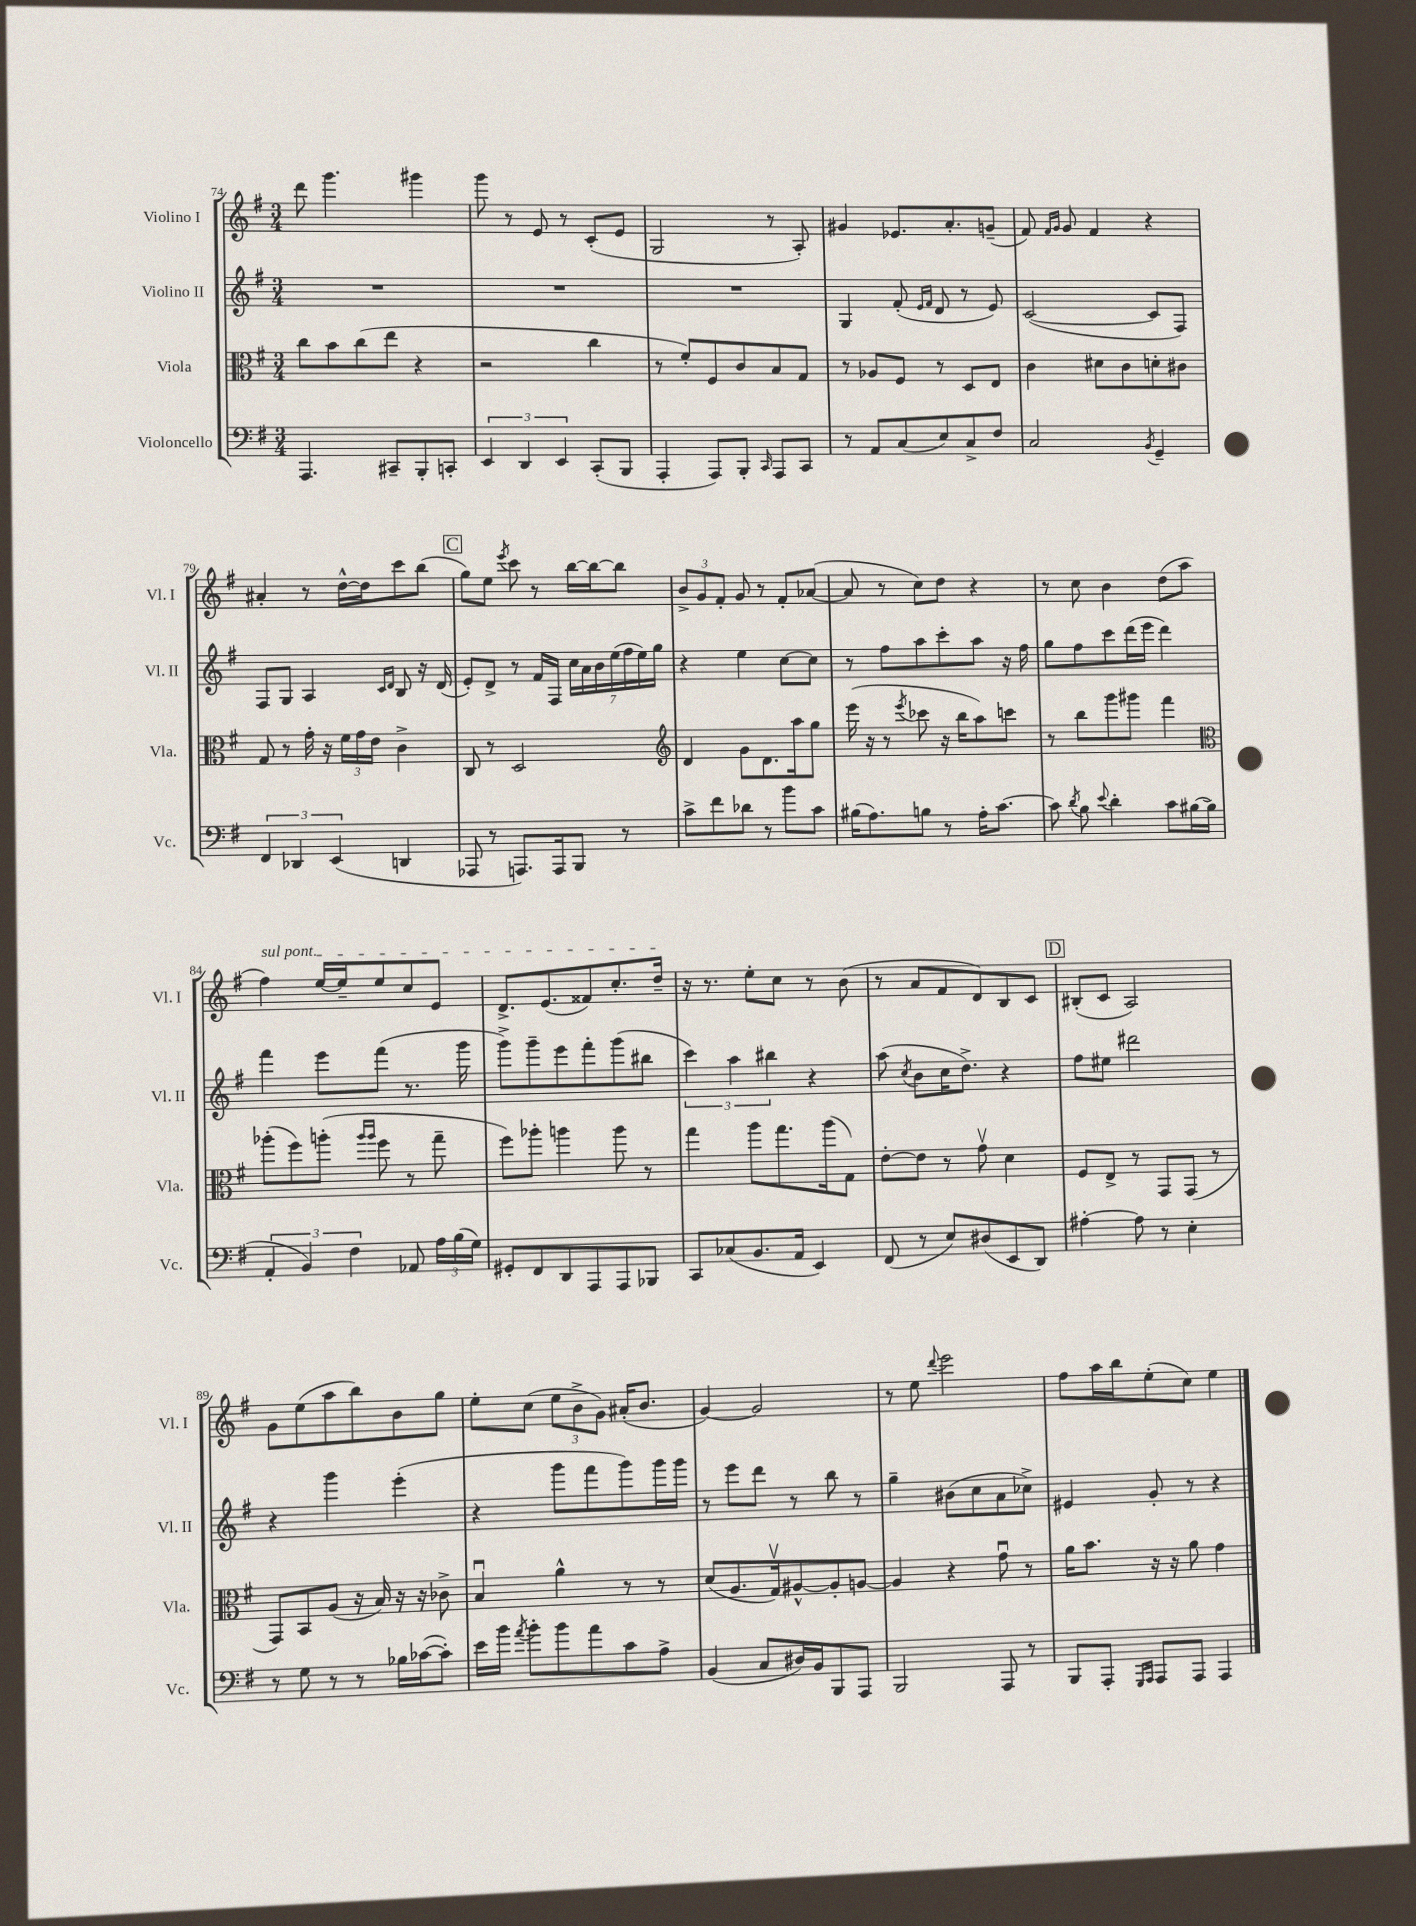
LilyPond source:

<<
\new StaffGroup <<
\new Staff = "s0" \with { instrumentName = "Violino I" shortInstrumentName = "Vl. I" } {
    \clef treble \key g \major \numericTimeSignature \time 3/4
    \autoBeamOff d'''8 g'''4. gis'''4 |
    g'''8 r8 e'8 r8 c'8[-.( e'8] |
    g2 r8 a8-.) |
    gis'4 ees'8.[ a'8.-. g'8]--( |
    fis'8) \grace { fis'16[ g'16] } g'8 fis'4 r4 |
    ais'4-. r8 d''16[~-^ d''16 c'''8 b''8]( |
    \mark \markup { \box "C" } g''8[) e''8] \acciaccatura { e'''8 } c'''8 r8 b''16[~ b''16~ b''8] |
    \tuplet 3/2 { b'8[-> g'8 fis'8]-. } g'8 r8 fis'8[-. aes'8]~( |
    aes'8 r8 c''8[) d''8] r4 |
    r8 c''8 b'4 d''8[( a''8] |
    \once \override TextSpanner.bound-details.left.text = \markup { \italic "sul pont." } fis''4\startTextSpan) e''16[~ e''16-- e''8 c''8 e'8] |
    d'8.[-> e'8.( fisis'8) c''8.-. d''16]--\stopTextSpan |
    r16 r8. e''8[-. c''8] r8 b'8( |
    r8 a'8[ fis'8 d'8) b8 c'8] |
    \mark \markup { \box "D" } bis8[-.( c'8] a2) |
    g'8[ e''8( a''8 b''8) b'8 g''8] |
    e''8[-. c''8]( \tuplet 3/2 { e''8[ b'8-> g'8]) } ais'16[-.( b'8.] |
    g'4~) g'2 |
    r8 e''8 \appoggiatura { d'''8 } e'''2 |
    fis''8[ a''16 b''16 e''8-.( c''8]) e''4 \bar "|." |
}
\new Staff = "s1" \with { instrumentName = "Violino II" shortInstrumentName = "Vl. II" } {
    \clef treble \key g \major \numericTimeSignature \time 3/4
    \autoBeamOff R2. |
    R2. |
    R2. |
    g4 fis'8-.( \grace { e'16[ fis'16] } d'8 r8 e'8) |
    c'2~( c'8[ fis8]) |
    fis8[ g8] a4 \grace { c'16[ d'16] } b8 r16 d'16( |
    \mark \markup { \box "C" } e'8[-.) d'8]-> r8 fis'16[ fis16] \tuplet 7/4 { c''16[ a'16 b'16 e''16( fis''16 e''16) g''16] } |
    r4 e''4 c''8[~ c''8] |
    r8 fis''8[ a''8 c'''8-. a''8] r16 fis''16 |
    g''8[ fis''8 c'''8 d'''16( e'''16] d'''4) |
    fis'''4 e'''8[ fis'''8]( r8. g'''16 |
    g'''8[->) g'''8-- e'''8 fis'''8-. g'''8( bis''8] |
    \tuplet 3/2 { c'''4) a''4 bis''4 } r4 |
    a''8( \acciaccatura { c''8 } b'8[ c''16 d''8.]->) r4 |
    \mark \markup { \box "D" } fis''8[ eis''8] dis'''2 |
    r4 g'''4 e'''4-.( |
    r4 g'''8[ fis'''8 g'''8) g'''16 g'''16] |
    r8 e'''8[ d'''8] r8 b''8 r8 |
    g''4-- bis'8[( c''8 a'8 ces''8]->) |
    eis'4 g'8-. r8 r4 \bar "|." |
}
\new Staff = "s2" \with { instrumentName = "Viola" shortInstrumentName = "Vla." } {
    \clef alto \key g \major \numericTimeSignature \time 3/4
    \autoBeamOff c''8[ b'8 c''8( e''8] r4 |
    r2 c''4 |
    r8 fis'8[-.) fis8 c'8 b8 g8] |
    r8 aes8[ fis8] r8 d8[ e8] |
    c'4 dis'8[ c'8 d'8-. cis'8] |
    g8 r8 g'16-. r16 \tuplet 3/2 { fis'16[ g'16 e'16] } c'4-> |
    \mark \markup { \box "C" } c8 r8 d2 |
    \clef treble d'4 g'8[ d'8. a''16 g''8] |
    e'''16( r16 r8 \acciaccatura { e'''8 } ces'''8 r16 b''16[ a''8) c'''8] |
    r8 b''8[ g'''8 gis'''8] fis'''4 |
    \clef alto aes''8[-.( fis''8) a''8]-.( \grace { a''16[ a''16] } fis''8 r8 g''8-- |
    fis''8[) aes''8]-. a''4 a''8 r8 |
    g''4 a''8[ g''8. a''16( g8]) |
    e'8[~-. e'8] r8 g'8\upbow d'4 |
    \mark \markup { \box "D" } fis8[ e8]-> r8 g,8[ g,8]( r8 |
    g,8[) b,8 a8]( r16 b16) r16 r16 ces'8-> |
    b4\downbow a'4-^ r8 r8 |
    d'8[( a8. g16\upbow) ais8~-^ ais8-. a8]~ |
    a4 r4 g'8\downbow r8 |
    a'16[ b'8.] r16 r16 a'8 g'4 \bar "|." |
}
\new Staff = "s3" \with { instrumentName = "Violoncello" shortInstrumentName = "Vc." } {
    \clef bass \key g \major \numericTimeSignature \time 3/4
    \autoBeamOff a,,4. cis,8[-- b,,8-. c,8]-. |
    \tuplet 3/2 { e,4 d,4 e,4 } c,8[-.( b,,8] |
    a,,4-. a,,8[) b,,8]-. \grace { c,16 } a,,8[ c,8] |
    r8 a,8[ c8( e8) c8-> fis8] |
    c2 \acciaccatura { b,8 } g,4-- |
    \tuplet 3/2 { fis,4 des,4 e,4( } d,4 |
    \mark \markup { \box "C" } aes,,8 r8 a,,8.[) a,,16 b,,8] r8 |
    c'8[-> fis'8 des'8] r8 b'8[ c'8] |
    bis16[( a8.) b8] r8 a16[-. c'8.]~ |
    c'8 \acciaccatura { d'8 } b8 \appoggiatura { e'8 } d'4-. c'8[ bis16~ bis16]( |
    \tuplet 3/2 { a,4-. b,4) fis4 } aes,8 \tuplet 3/2 { a16[ b16( g16]) } |
    gis,8[-. fis,8 d,8 a,,8 a,,8 bes,,8] |
    c,8[ ces8( b,8. a,16] e,4) |
    fis,8( r8 e8[) dis8( e,8 d,8]) |
    \mark \markup { \box "D" } ais4~-. ais8 r8 e4-. |
    r8 g8 r8 r8 bes16[ ces'16~( ces'8]-.) |
    e'16[ b'16] \acciaccatura { a'8 } b'8[-. b'8 a'8 c'8 a8]-> |
    b,4( c8[ dis16) b,16 b,,8 a,,8] |
    b,,2 a,,8 r8 |
    b,,8[ a,,8]-. \grace { g,,16[ a,,16] } a,,8[ a,,8] a,,4 \bar "|." |
}
>>
>>
\layout { \context { \Score currentBarNumber = #74 } }
